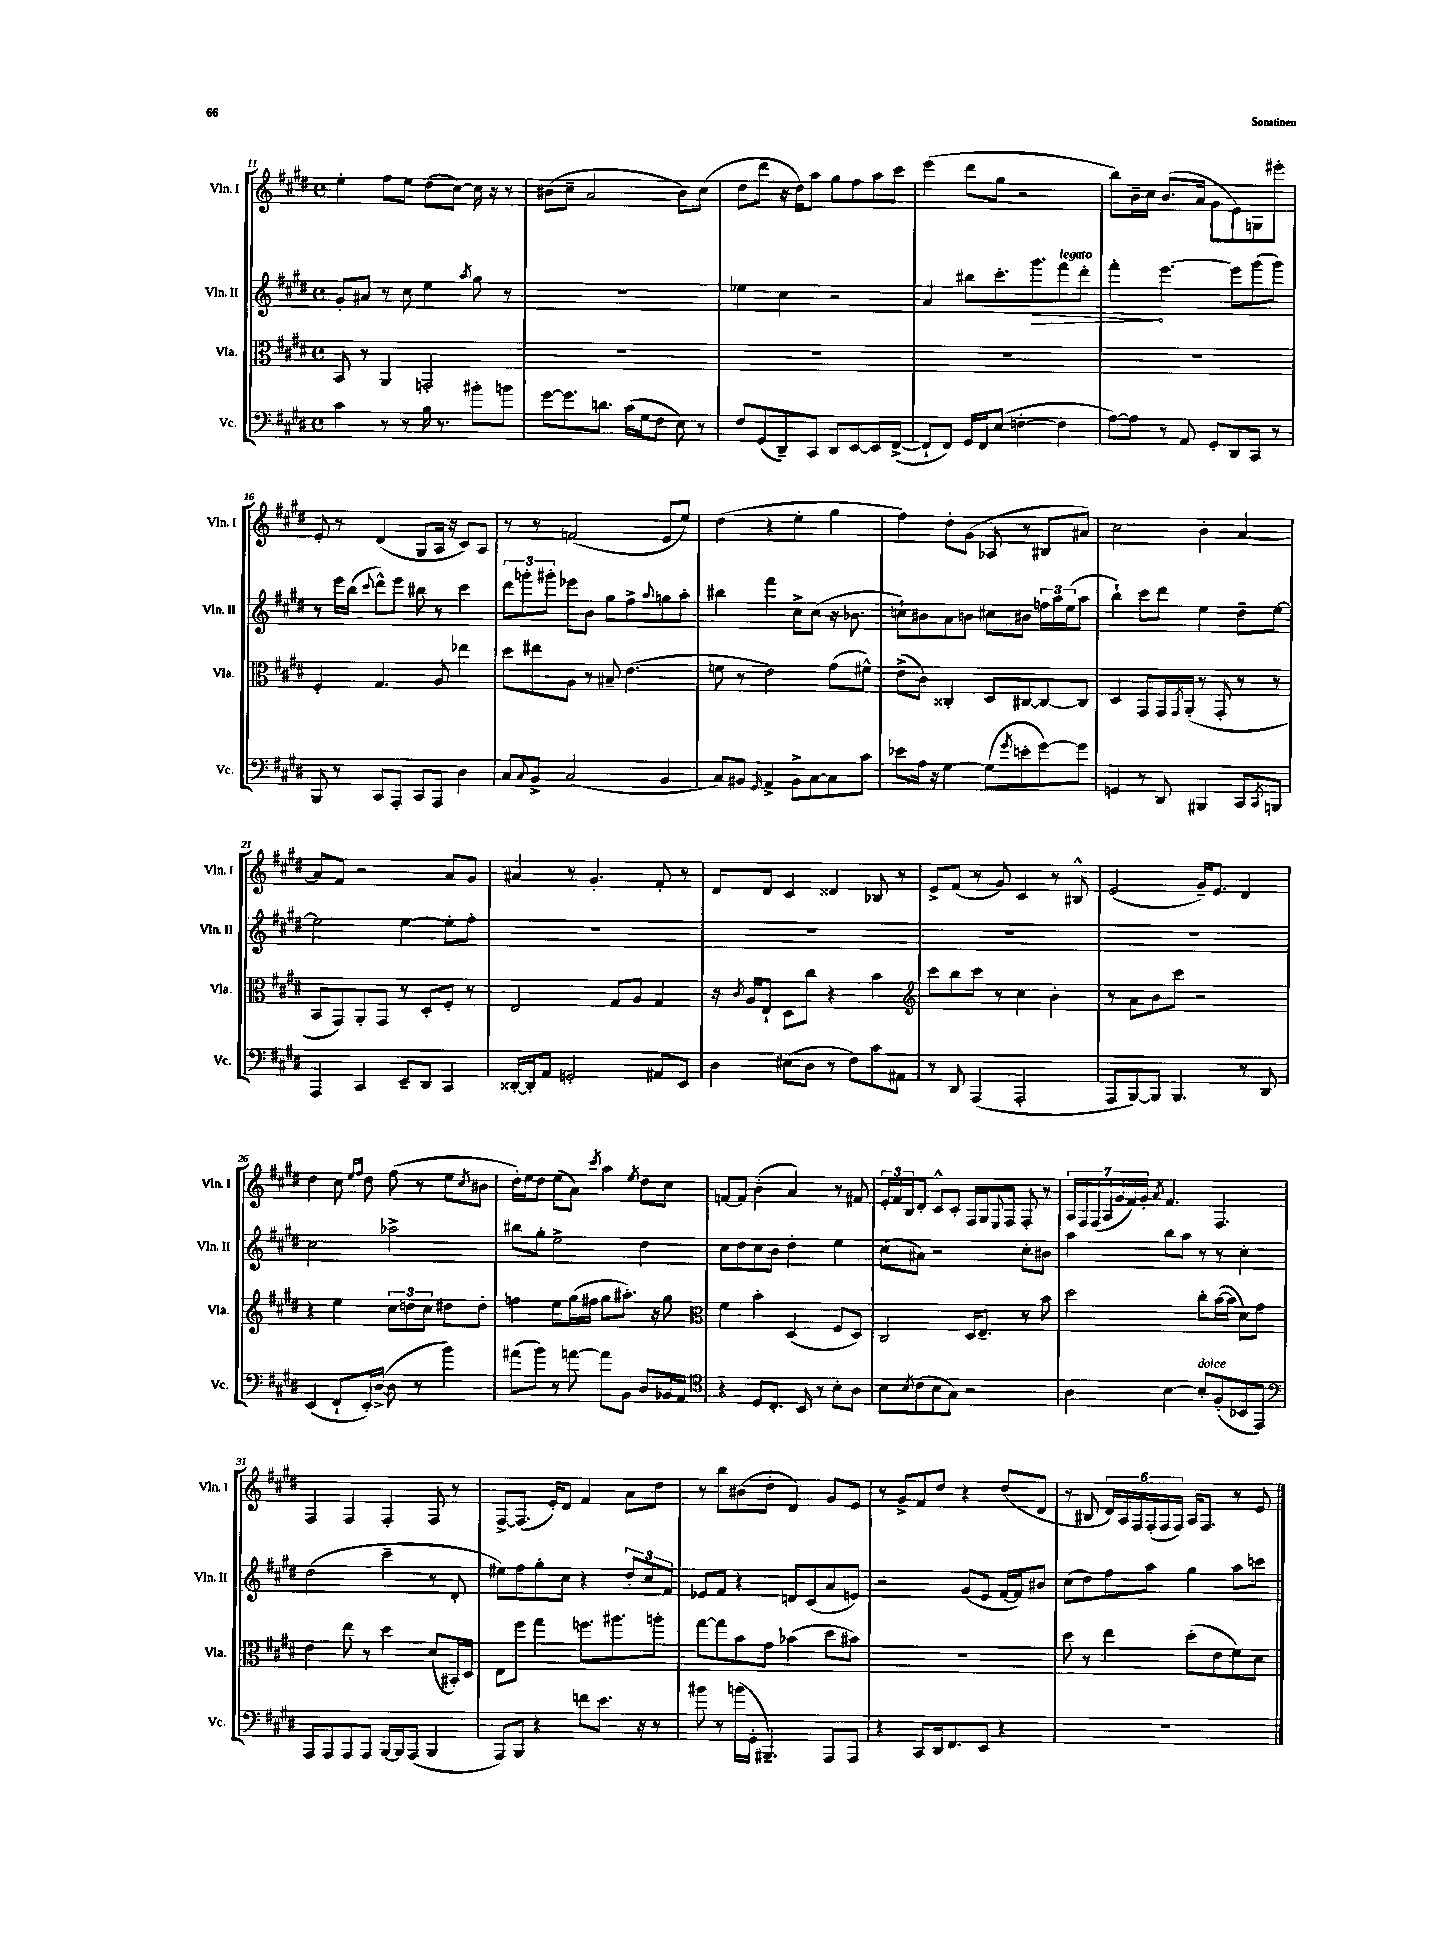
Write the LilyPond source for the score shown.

<<
\new StaffGroup <<
\new Staff = "s0" \with { instrumentName = "Vln. I" shortInstrumentName = "Vln. I" } {
    \clef treble \key e \major \defaultTimeSignature \time 4/4
    e''4-. fis''8 e''8 dis''8( cis''8~) cis''16 r16 r8 |
    bis'8( cis''8-- a'2 bis'8) cis''8( |
    dis''8 dis'''8 r16 dis''16) a''8 gis''8 fis''8 a''8 cis'''8 |
    e'''4( dis'''8 gis''8 r2 |
    b''8) b'16-- cis''16 b'8.( a'16 gis'8 e'8) g8 eis'''8-. |
    e'8-. r8 dis'4( gis8 a16 r16 cis'8) a8 |
    r8 r8 f'2( e'8 e''8) |
    dis''4( r4 e''4-. gis''4 |
    fis''4) dis''8-. gis'8( aes8 r8 bis8 ais'8) |
    cis''2 b'4-. a'4~ |
    a'8 fis'8 r2 a'8 gis'8 |
    ais'4 r8 gis'4.-. fis'8-. r8 |
    dis'8 dis'8 cis'4 disis'4 bes8 r8 |
    e'8-> fis'8( r8 gis'8) cis'4 r8 bis8-^ |
    e'2( gis'16--) e'8. dis'4 |
    dis''4 cis''8 \grace { e''16 fis''16 } dis''8 fis''8( r8 e''8 \acciaccatura { cis''8 } bis'8 |
    dis''16-.) e''16 dis''8 e''8( a'8) \acciaccatura { cis'''8 } a''4 \acciaccatura { e''8 } dis''8 cis''8 |
    f'8~ f'8 b'4-.( a'4) r8 fis'8 |
    \tuplet 3/2 { e'16-. fis'16 b16 } dis'8-. cis'8-^ cis'8-. fis16 gis16 \appoggiatura { e8 } fis8 fis8-. r8 |
    \tuplet 7/4 { a16 fis16 fis16( a16 gis'16 fis'16) gis'16-. } \acciaccatura { a'8 } fis'4. fis4. |
    fis4 fis4 fis4-. fis8 r8 |
    fis8~-> fis8.( e'16-.) dis'8 fis'4 a'8 dis''8 |
    r8 b''8 bis'8( dis''8-. dis'4) gis'8 e'8 |
    r8 gis'8-> fis'8 dis''8 r4 dis''8( dis'8 |
    r8 bis8 \tuplet 6/4 { dis'16) a16 fis16 fis16-.( fis16 fis16) } a16 fis8. r8 e'8 \bar "|." |
}
\new Staff = "s1" \with { instrumentName = "Vln. II" shortInstrumentName = "Vln. II" } {
    \clef treble \key e \major \defaultTimeSignature \time 4/4
    gis'8-. ais'8 r8 cis''8 e''4 \acciaccatura { a''8 } gis''8 r8 |
    R1 |
    ees''4 cis''4 r2 |
    a'4 bis''8 cis'''8.-. \once \override Hairpin.circled-tip = ##t gis'''8.\> fis'''8^\markup { \italic "legato" } dis'''8-. |
    fis'''4-.\! e'''4.~ e'''8 gis'''8( gis'''8) |
    r8 e'''16 b''16( \appoggiatura { cis'''8 } dis'''8-^) e'''8 bis''8 r8 cis'''4 |
    \tuplet 3/2 { dis'''8 g'''8-. gis'''8-. } ees'''8 b'8 gis''8 fis''8-> \appoggiatura { a''8 } g''8 a''8-. |
    bis''4 fis'''4 cis''8-> cis''8( r16 bes'8. |
    c''8-!) bis'8 a'8 b'8 cis''8 bis'8 \tuplet 3/2 { f''16 a''16 e''16( } a''8 |
    b''4-!) cis'''8 dis'''8 e''4 dis''8-- e''8~ |
    e''2 e''4~ e''8-. fis''8-. |
    R1 |
    R1 |
    R1 |
    R1 |
    cis''2 aes''2-> |
    bis''8 gis''8-. e''2-> dis''4 |
    cis''8 dis''8 cis''8 b'8 dis''4-. e''4 |
    cis''8( ais'8) r2 cis''8-. bis'8 |
    a''4 b''8 a''8 r8 r8 cis''4-. |
    dis''2( cis'''4-- r8 dis'8-. |
    eis''8) fis''8 gis''8-. cis''8 r4 \tuplet 3/2 { dis''8-. cis''8 fis'8 } |
    ees'8 fis'8 r4 d'8 cis'8( a'8 e'8) |
    r2 gis'8( e'8 fis'16~ fis'16) bis'8 |
    cis''8( dis''8) fis''8 a''8 gis''4 a''8 c'''8 \bar "|." |
}
\new Staff = "s2" \with { instrumentName = "Vla." shortInstrumentName = "Vla." } {
    \clef alto \key e \major \defaultTimeSignature \time 4/4
    b,8 r8 a,4 g,2-. |
    R1 |
    R1 |
    R1 |
    R1 |
    fis4-. gis4. a8 ees''4 |
    dis''8 eis''8 a8 r8 bis8-- e'4.( |
    f'8 r8 e'2) gis'8( fis'8-^) |
    e'8->( cis'8) cisis4-. dis8 cis8~ cis8~ cis8 |
    dis4 gis,8 gis,16 \acciaccatura { gis,8 } a,16-.( r8 gis,8-. r8 r8 |
    b,8 gis,8) a,8-. gis,8 r8 dis8-. fis8-. r8 |
    e2 gis8 a8 gis4 |
    r16 \acciaccatura { cis'8 } a16 e8-! dis8 cis''8 r4 b'4 |
    \clef treble cis'''8 b''8 cis'''8 r8 cis''4 b'4-. |
    r8 a'8 b'8 cis'''8 r2 |
    r4 e''4 \tuplet 3/2 { cis''8 d''8 cis''8 } dis''8 dis''8-. |
    f''4 e''8 gis''16( fis''16 gis''8 ais''8.-.) r16 gis''8 |
    \clef alto fis'4 b'4-. dis4( fis8 dis8) |
    cis2 dis16 e8.-- r8 b'8 |
    dis''2 cis''8-. b'16~( b'16 dis'8) gis'8 |
    e'4 e''8 r8 dis''4 dis'8( bis,16-.) dis16 |
    e8 fis''8 gis''4 f''8. ais''8. a''8-. |
    gis''8~ gis''8 b'8 gis'8 bes'4( dis''8 bis'8) |
    R1 |
    dis''8 r8 e''4 dis''8-.( e'8 fis'8) dis'8 \bar "|." |
}
\new Staff = "s3" \with { instrumentName = "Vc." shortInstrumentName = "Vc." } {
    \clef bass \key e \major \defaultTimeSignature \time 4/4
    cis'4 r8 r8 b16 r8. bis'8-. b'8 |
    gis'8~ gis'8. d'8. cis'16( gis16 fis8 e8) r8 |
    fis8 gis,8( dis,8--) cis,8 dis,8 e,8~ e,8 fis,8~->( |
    fis,8-! fis,8) gis,16 fis,16 e8( f4~-. f4 |
    a8~) a8 r8 a,8 gis,8-. dis,8 cis,8 r8 |
    b,,8 r8 cis,8 a,,8-. cis,8 a,,8 dis4 |
    cis8 \appoggiatura { cis8 } b,8-> cis2( b,4 |
    cis8) bis,8 \grace { gis,16 } a,4-> bis,8-> cis8~ cis8 cis'8 |
    ees'8 a16 r16 gis4~ gis8( \acciaccatura { gis'8 } e'8-. gis'8~) gis'8 |
    g,4 r8 dis,8 bis,,4 cis,8 \acciaccatura { cis,8 } b,,8 |
    a,,4 cis,4 e,8-- dis,8 cis,4 |
    disis,16~-. disis,16-. a,8 g,2-. ais,8 e,8 |
    dis4 eis8( dis8 r8 fis8) cis'8 ais,8 |
    r8 dis,8 a,,4( a,,2-. |
    a,,8 b,,8~) b,,8 b,,4. r8 dis,8 |
    e,4( fis,8-! e,16-.) dis16~->( dis8 r8 b'4) |
    ais'8( b'8) r8 a'8~ a'8 b,8 dis8 bes,16 a,16 |
    \clef tenor r4 dis8 cis8.-. b,16 r8 b8-. a8 |
    b8 \acciaccatura { b8 } cis'8( b8 gis8) r2 |
    a4 b4~ b8-.^\markup { \italic "dolce" } fis8-.( bes,8 e,8) |
    \clef bass a,,8 a,,8 a,,8 a,,8 b,,16~ b,,16 a,,8( b,,4 |
    a,,8) b,,8 r4 f'8 e'8. r16 r8 |
    bis'8 r8 b'16( gis,16-. bis,,4.--) a,,8 a,,8 |
    r4 cis,8 dis,16 fis,8. e,8 r4 |
    R1 \bar "|." |
}
>>
>>
\layout { \context { \Score currentBarNumber = #11 } }
